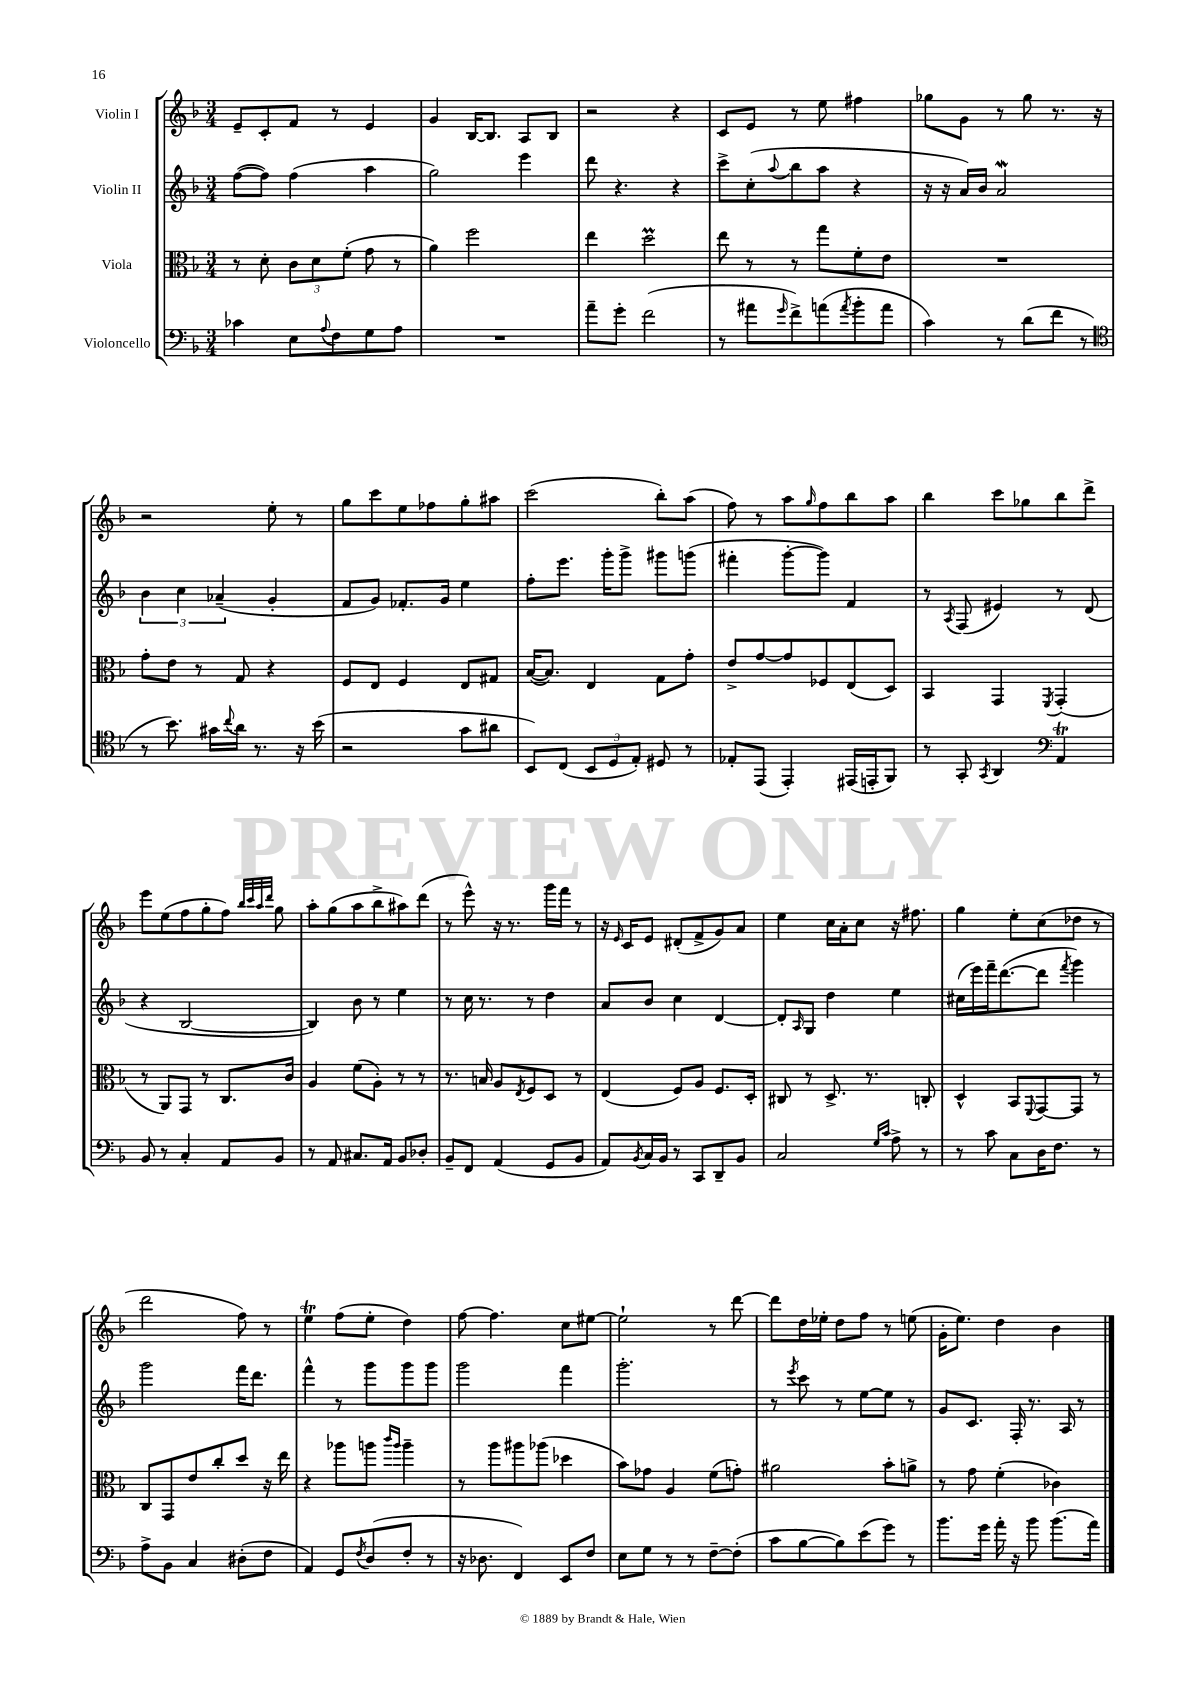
<<
\new StaffGroup <<
\new Staff = "s0" \with { instrumentName = "Violin I" } {
    \clef treble \key f \major \numericTimeSignature \time 3/4
    e'8-- c'8-. f'8 r8 e'4 |
    g'4 bes16~ bes8. a8 bes8 |
    r2 r4 |
    c'8 e'8 r8 e''8 fis''4 |
    ges''8 g'8 r8 ges''8 r8. r16 |
    r2 e''8-. r8 |
    g''8 c'''8 e''8 fes''8 g''8-. ais''8 |
    c'''2( bes''8-.) a''8( |
    f''8) r8 a''8 \grace { g''16 } f''8 bes''8 a''8 |
    bes''4 c'''8 ges''8 bes''8 d'''8-> |
    e'''8 e''8( f''8 g''8-. f''8) \grace { bes''32 c'''32 a''32 d'''32 } g''8 |
    a''8-. g''8( a''8 bes''8-> ais''8) d'''8( |
    r8 e'''8-^) r16 r8. g'''16 f'''16 r8 |
    r16 \grace { e'16 } c'16 e'8 dis'8-.( f'8-> g'8) a'8 |
    e''4 c''16 a'16-. c''8 r16 fis''8. |
    g''4 e''8-. c''8( des''8 r8 |
    d'''2 f''8) r8 |
    e''4\trill f''8( e''8-. d''4) |
    f''8~ f''4. c''8 eis''8~ |
    eis''2-! r8 d'''8~ |
    d'''8 d''16 ees''16-. d''8 f''8 r8 e''8( |
    g'16-. e''8.) d''4 bes'4 \bar "|." |
}
\new Staff = "s1" \with { instrumentName = "Violin II" } {
    \clef treble \key f \major \numericTimeSignature \time 3/4
    f''8~( f''8) f''4( a''4 |
    g''2) e'''4 |
    d'''8 r4. r4 |
    c'''8-> c''8-.( \appoggiatura { a''8 } bes''8 a''8 r4 |
    r16 r16 a'16) bes'16 a'2\mordent |
    \tuplet 3/2 { bes'4 c''4 aes'4--( } g'4-. |
    f'8 g'8) fes'8.-. g'16 e''4 |
    f''8-. e'''8. g'''16-. g'''8-> gis'''8 g'''8( |
    fis'''4-. g'''8~-. g'''8) f'4 |
    r8 \acciaccatura { a8 } f8( eis'4) r8 d'8( |
    r4 bes2~ |
    bes4) bes'8 r8 e''4 |
    r8 c''16 r8. r8 d''4 |
    a'8 bes'8 c''4 d'4~ |
    d'8-. \grace { a16 } g8 d''4 e''4 |
    cis''16( e'''16) f'''16-- d'''8.~( d'''8 \acciaccatura { f'''8 } g'''4) |
    g'''2 f'''16 d'''8. |
    f'''4-^ r8 g'''8 g'''8 g'''8 |
    g'''2 f'''4 |
    g'''2.-. |
    r8 \acciaccatura { e'''8 } c'''8 r8 e''8~ e''8 r8 |
    g'8 c'8. f16-. r8. a16 r8 \bar "|." |
}
\new Staff = "s2" \with { instrumentName = "Viola" } {
    \clef alto \key f \major \numericTimeSignature \time 3/4
    r8 d'8-. \tuplet 3/2 { c'8 d'8 f'8-.( } g'8 r8 |
    a'4) f''2 |
    e''4 d''2\prall |
    e''8 r8 r8 g''8 f'8-. e'8 |
    R2. |
    g'8-. e'8 r8 g8 r4 |
    f8 e8 f4 e8 gis8 |
    bes16~( bes8.) e4 g8 g'8-. |
    e'8-> g'8~ g'8 fes8 e8( d8) |
    bes,4 g,4 \acciaccatura { f,8 } g,4-.( |
    r8 a,8) g,8 r8 c8. c'16 |
    a4 f'8( a8-.) r8 r8 |
    r8. b16 a8 \acciaccatura { e8 } f8 d8 r8 |
    e4( f8) a8 f8. d16-. |
    cis8 r8 d8.-> r8. c8-. |
    d4-^ bes,8 \appoggiatura { f,8 } g,8~ g,8 r8 |
    c8 g,8 e'8 c''8-. d''8 r16 e''16 |
    r4 aes''8 a''8 \grace { c'''16 a''16 } a''4-- |
    r8 a''8 ais''8 aes''8( des''4 |
    bes'8) ges'8 a4 f'8( g'8-.) |
    ais'2 bes'8-. a'8-> |
    r8 g'8 f'4-.( ces'4) \bar "|." |
}
\new Staff = "s3" \with { instrumentName = "Violoncello" } {
    \clef bass \key f \major \numericTimeSignature \time 3/4
    ces'4 e8 \appoggiatura { a8 } f8 g8 a8 |
    R2. |
    a'8-- g'8-. f'2( |
    r8 ais'8 \grace { g'16 } f'8->) a'8( \acciaccatura { a'8 } bes'8-. a'8 |
    c'4) r8 d'8( f'8 r8 |
    \clef tenor r8 bes'8.) gis'16 \appoggiatura { c''8 } a'16 r8. r16 bes'16( |
    r2 g'8 ais'8 |
    bes,8) c8( \tuplet 3/2 { bes,8 d8 e8-.) } dis8 r8 |
    ees8-. e,8( e,4-.) eis,16( e,16-. f,8) |
    r8 g,8-. \acciaccatura { g,8 } a,4 \clef bass a,4\trill |
    bes,8 r8 c4-. a,8 bes,8 |
    r8 a,8 cis8. a,16 bes,8 des8-. |
    bes,8-- f,8 a,4( g,8 bes,8 |
    a,8) \acciaccatura { bes,8 } c16 bes,16 r8 c,8 d,8-- bes,8 |
    c2 \grace { g16 c'16 } a8-> r8 |
    r8 c'8 c8 d16 f8. r8 |
    a8-> bes,8 c4 dis8-.( f8 |
    a,4) g,8 \acciaccatura { f8 } d8( f8-. r8 |
    r16 des8. f,4) e,8 f8 |
    e8 g8 r8 r8 f8~-- f8-.( |
    c'8 bes8~ bes8) e'8( g'8) r8 |
    bes'8. g'16 a'16-. r16 bes'8 bes'8.( a'16) \bar "|." |
}
>>
>>
\layout { \context { \Score \remove "Bar_number_engraver" } }
